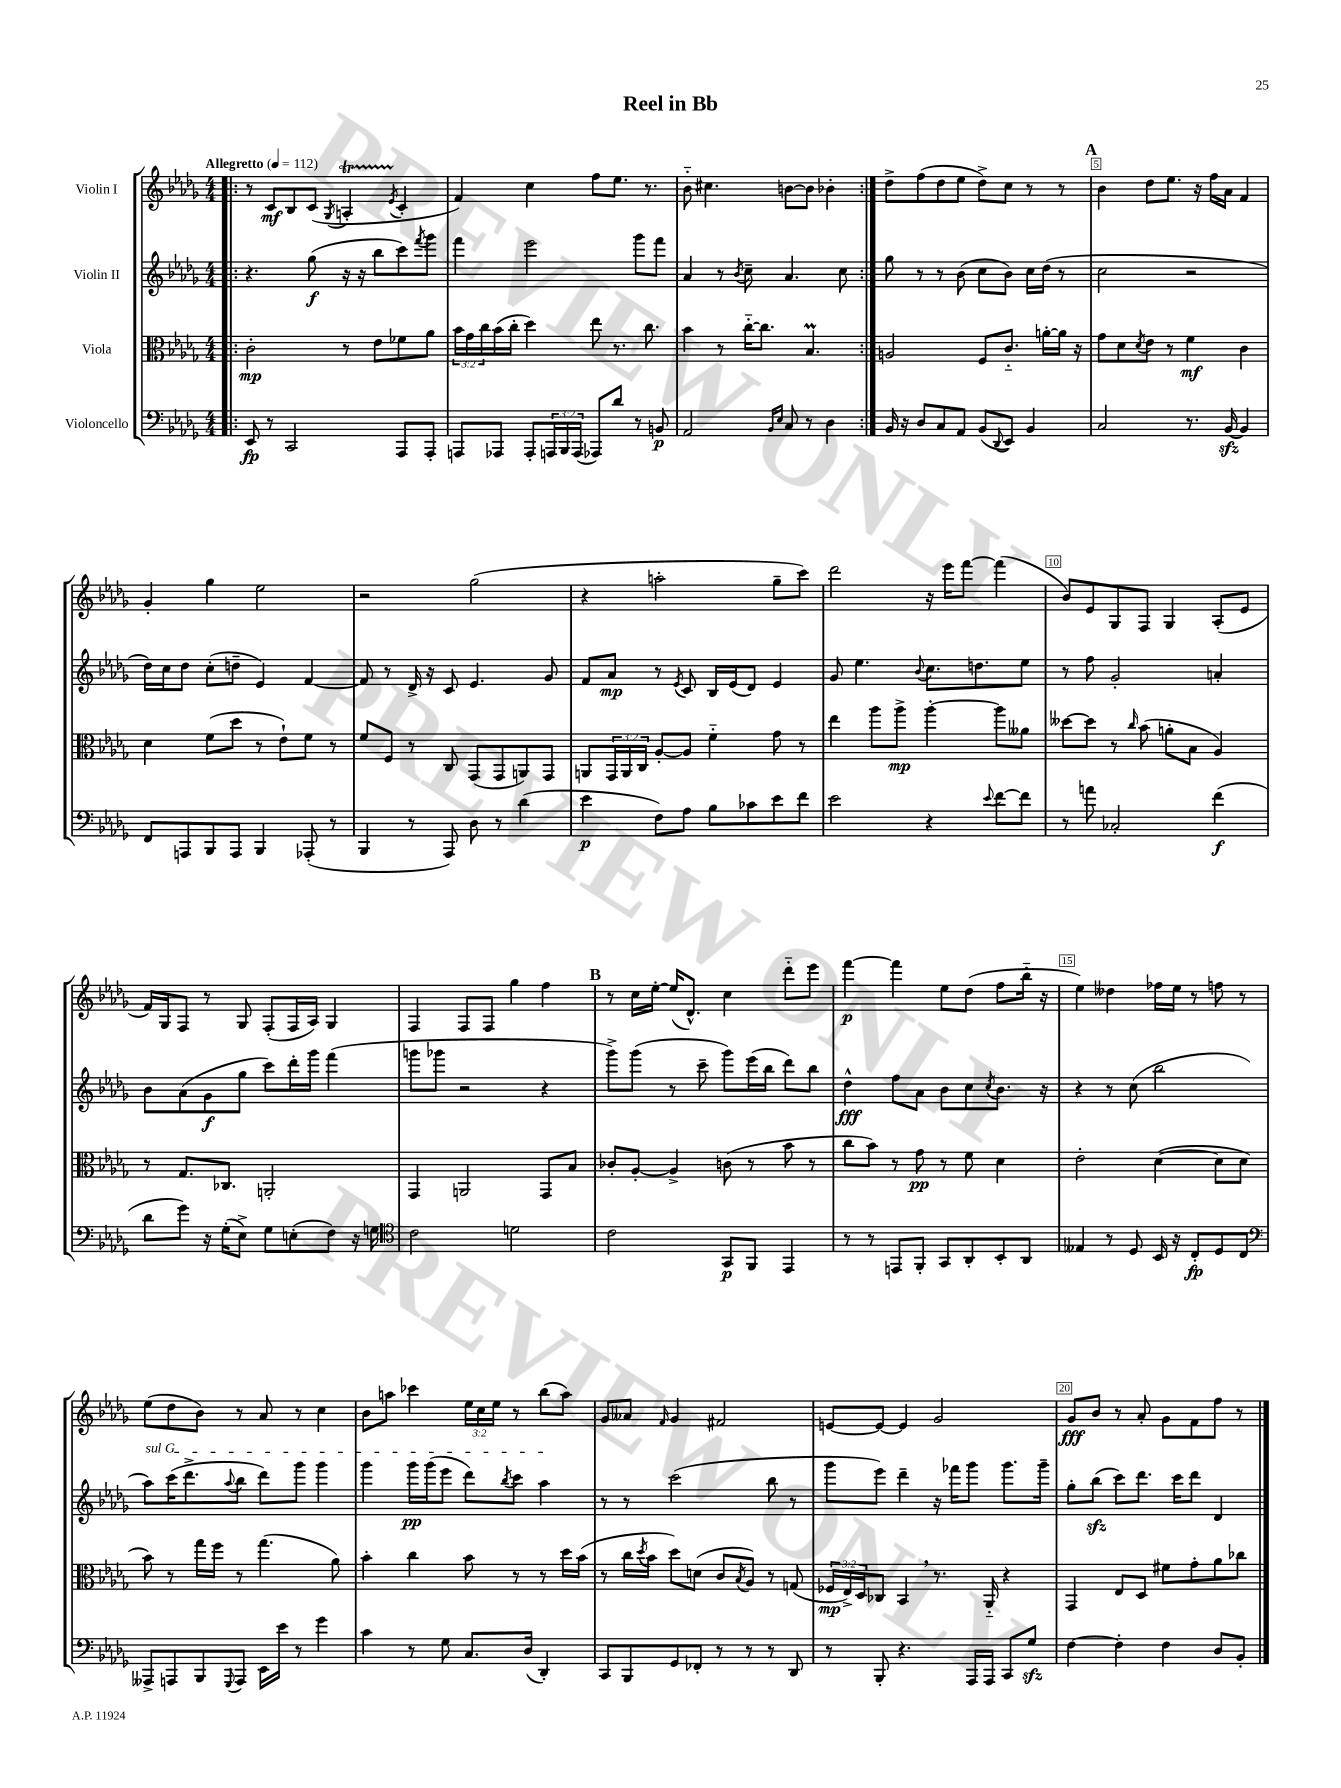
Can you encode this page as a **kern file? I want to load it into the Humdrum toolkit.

**kern	**dynam	**kern	**dynam	**kern	**dynam	**kern	**dynam
*part4	*part4	*part3	*part3	*part2	*part2	*part1	*part1
*staff4	*staff4	*staff3	*staff3	*staff2	*staff2	*staff1	*staff1
*I"Violoncello	*	*I"Viola	*	*I"Violin II	*	*I"Violin I	*
*clefF4	*	*clefC3	*	*clefG2	*	*clefG2	*
*k[b-e-a-d-g-]	*	*k[b-e-a-d-g-]	*	*k[b-e-a-d-g-]	*	*k[b-e-a-d-g-]	*
*M4/4	*	*M4/4	*	*M4/4	*	*M4/4	*
*MM112	*	*MM112	*	*MM112	*	*MM112	*
=1!|:	=1!|:	=1!|:	=1!|:	=1!|:	=1!|:	=1!|:	=1!|:
!	!	!	!	!	!	!LO:TX:a:B:t=Allegretto	!
8EE-/	fp	2c'\	mp	4.r	.	8r	.
8r	.	.	.	.	.	8c/L	mf
2CC/	.	.	.	.	.	8B-/	.
.	.	.	.	(8gg-\	f	(8c/J	.
.	.	.	.	.	.	8qG-/	.
.	.	8r	.	16r	.	4Ant'/	.
.	.	.	.	16r	.	.	.
.	.	8e-\L	.	8bb-\L	.	.	.
.	.	.	.	.	.	8qe-/	.
8AAA-/L	.	8f-X\	.	8ccc\)	.	4c'/	.
.	.	.	.	8qfff/	.	.	.
8AAA-'/J	.	8a-\J	.	8ggg-\J	.	.	.
=2	=2	=2	=2	=2	=2	=2	=2
8AAAn/L	.	24b-\LL	.	4fff\	.	4f/)	.
.	.	24g-\	.	.	.	.	.
.	.	24cc\	.	.	.	.	.
8AAA-X/J	.	(16b-\	.	.	.	.	.
.	.	16cc'\JJ	.	.	.	.	.
8AAA-'/L	.	4dd-\)	.	2eee-\	.	4cc\	.
24AAAn/L	.	.	.	.	.	.	.
24BBB-/	.	.	.	.	.	.	.
(24AAA/JJ	.	.	.	.	.	.	.
8AAA-X/L)	.	8ee-\	.	.	.	8ff\L	.
8d-/J	.	8.r	.	.	.	8.ee-\J	.
8r	.	.	.	8ggg-\L	.	.	.
.	.	8.cc\	.	.	.	8.r	.
8BBn/	p	.	.	8fff\J	.	.	.
=3	=3	=3	=3	=3	=3	=3	=3
2AA-/	.	4b-\	.	4a-/	.	8b-\	.
.	.	.	.	.	.	4.cc#X\	.
.	.	8r	.	8r	.	.	.
.	.	.	.	8qb-/	.	.	.
.	.	[16cc\KL	.	8cc~\	.	.	.
.	.	8.cc\J]	.	.	.	.	.
16qqBB-/LL	.	.	.	.	.	.	.
16qqE-/JJ	.	.	.	.	.	.	.
8C/	.	.	.	4.a-/	.	[8bn\L	.
8r	.	4.B-M/	.	.	.	8b\J]	.
4D-\	.	.	.	.	.	4b-X'\	.
.	.	.	.	8cc\	.	.	.
=4:|!	=4:|!	=4:|!	=4:|!	=4:|!	=4:|!	=4:|!	=4:|!
16BB-/	.	2An/	.	8gg-\	.	8dd-^\L	.
16r	.	.	.	.	.	.	.
8D-/L	.	.	.	8r	.	(8ff\	.
8C/	.	.	.	8r	.	8dd-\	.
8AA-/J	.	.	.	(8b-\	.	8ee-\J	.
(8BB-/L	.	8F/L	.	8cc\L	.	8dd-^\L)	.
8qqDD-/	.	.	.	.	.	.	.
8EE-/J)	.	8.c/J	.	8b-\J)	.	8cc\J	.
4BB-/	.	.	.	16cc\LL	.	8r	.
.	.	[16an'\LL	.	(16dd-\JJ	.	.	.
.	.	16a\JJ]	.	8r	.	8r	.
.	.	16r	.	.	.	.	.
!!LO:REH:place=s1:t=A
=5	=5	=5	=5	=5	=5	=5	=5
2C/	.	8g-\L	.	2cc\	.	4b-\	.
.	.	8d-\	.	.	.	.	.
.	.	8qd-/	.	.	.	.	.
.	.	8e-\J	.	.	.	8dd-\L	.
.	.	8r	.	.	.	8.ee-\J	.
8.r	.	4f\	mf	2r	.	.	.
.	.	.	.	.	.	16r	.
.	.	.	.	.	.	16ff\LL	.
[16BB-zz/	.	.	.	.	.	16a-\JJ	.
4BB-/]	.	4c\	.	.	.	4f/	.
!!LO:LB:g=z
=6	=6	=6	=6	=6	=6	=6	=6
8FF/L	.	4d-\	.	16dd-\LL)	.	4g-'/	.
.	.	.	.	16cc\J	.	.	.
8AAAn/	.	.	.	8dd-\J	.	.	.
8BBB-/	.	(8f\L	.	(8cc'\L	.	4gg-\	.
8AAA/J	.	8dd-\J	.	8ddn~\J	.	.	.
4BBB-/	.	8r	.	4e-/)	.	2ee-\	.
.	.	8e-`\L)	.	.	.	.	.
(8AAA-X'/	.	8f\J	.	[4f/	.	.	.
8r	.	8r	.	.	.	.	.
=7	=7	=7	=7	=7	=7	=7	=7
4BBB-/	.	8f/L	.	8f/]	.	2r	.
.	.	8F/J	.	8r	.	.	.
8r	.	8r	.	16d-^/	.	.	.
.	.	.	.	16r	.	.	.
8AAA-/)	.	8C/	.	8c/	.	.	.
8D-\	.	(8GG-/L	.	4.e-/	.	(2gg-\	.
8r	.	8GG-/	.	.	.	.	.
(4d-\	.	8AAn/)	.	.	.	.	.
.	.	8GG-/J	.	8g-/	.	.	.
=8	=8	=8	=8	=8	=8	=8	=8
4e-\	p	8AAn/L	.	8f/L	.	4r	.
.	.	24GG-/L	.	8a-/J	mp	.	.
.	.	24AA/	.	.	.	.	.
.	.	24C/JJ	.	.	.	.	.
8F\L)	.	[8A-'/L	.	8r	.	2aan'\	.
.	.	.	.	8qe-/	.	.	.
8A-\J	.	8A-/J]	.	8c/	.	.	.
8B-\L	.	4f\	.	16B-/LL	.	.	.
.	.	.	.	(16e-/J	.	.	.
8c-X\	.	.	.	8d-/J)	.	.	.
8e-\	.	8g-\	.	4e-/	.	8gg-~\L	.
8f\J	.	8r	.	.	.	8ccc\J)	.
=9	=9	=9	=9	=9	=9	=9	=9
2e-\	.	4ee-\	.	8g-/	.	2ddd-\	.
.	.	.	.	4.ee-\	.	.	.
.	.	8aa-\L	.	.	.	.	.
.	.	8aa-^\J	mp	.	.	.	.
.	.	.	.	8qqb-/	.	.	.
4r	.	[4aa-'\	.	8.cc\L	.	16r	.
.	.	.	.	.	.	16eee-\KL	.
.	.	.	.	.	.	[8fff\J	.
.	.	.	.	8.ddn\	.	.	.
8qqe-/	.	.	.	.	.	.	.
[8f\L	.	8aa-\L]	.	.	.	(4fff\]	.
8f\J]	.	8a--X\J	.	8ee-\J	.	.	.
=10	=10	=10	=10	=10	=10	=10	=10
8r	.	[8dd--X\L	.	8r	.	8b-/L)	.
8an\	.	8dd--\J]	.	8ff\	.	8e-/	.
2C-X'/	.	8r	.	2g-'/	.	8G-/	.
.	.	16qqcc/	.	.	.	.	.
.	.	(8b-\	.	.	.	8F/J	.
.	.	8an'\L	.	.	.	4G-/	.
.	.	8B-\J	.	.	.	.	.
(4f\	f	4A-/)	.	4an'/	.	(8A-'/L	.
.	.	.	.	.	.	8e-/J	.
!!LO:LB:g=z
=11	=11	=11	=11	=11	=11	=11	=11
8d-\L	.	8r	.	8b-\L	.	16f/LL)	.
.	.	.	.	.	.	16G-/J	.
8g-\J)	.	8.G-/L	.	(8a-\	.	8F/J	.
16r	.	.	.	8g-\	f	8r	.
(16G-'\KL	.	8.C-X/J	.	.	.	.	.
8E-^\J)	.	.	.	8gg-\J	.	8G-/	.
8G-\L	.	2AAn'/	.	8ccc\L)	.	(8F'/L	.
(8En'\	.	.	.	16ddd-'\L	.	16F/L	.
.	.	.	.	16ggg-\JJ	.	16A-/JJ)	.
8F\J)	.	.	.	(4fff\	.	4G-/	.
16r	.	.	.	.	.	.	.
16Gn\	.	.	.	.	.	.	.
=12	=12	=12	=12	=12	=12	=12	=12
*clefC4	*	*	*	*	*	*	*
2c\	.	4GG-/	.	8gggn\L	.	4F/	.
.	.	.	.	8ggg-X\J	.	.	.
.	.	2AAn/	.	2r	.	8F/L	.
.	.	.	.	.	.	8F/J	.
2dn\	.	.	.	.	.	4gg-\	.
.	.	8GG-/L	.	4r	.	4ff\	.
.	.	8B-/J	.	.	.	.	.
!!LO:REH:place=s1:t=B
=13	=13	=13	=13	=13	=13	=13	=13
2c\	.	8c-X'/L	.	8ggg-^\L)	.	8r	.
.	.	[8A-'/J	.	(8ggg-\J	.	16cc\LL	.
.	.	.	.	.	.	[16ee-'\JJ	.
.	.	4A-^/]	.	8r	.	(16ee-/KL]	.
.	.	.	.	.	.	8.d-^^/J)	.
.	.	.	.	8ccc~\	.	.	.
8GG-/L	p	(8cn\	.	8ggg-\L)	.	4cc\	.
8FF/J	.	8r	.	(16eee-\L	.	.	.
.	.	.	.	16bb-\JJ	.	.	.
4EE-/	.	8b-\	.	8ddd-\L)	.	8ddd-\L	.
.	.	8r	.	8bb-\J	.	8eee-\J	.
=14	=14	=14	=14	=14	=14	=14	=14
8r	.	8cc\L	.	4dd-^^\	fff	[4fff\	p
8r	.	8b-\J)	.	.	.	.	.
8EEn/L	.	8r	.	8ff\L	.	4fff\]	.
8FF'/J	.	8g-\	pp	8a-\J	.	.	.
8GG-/L	.	8r	.	8b-\L	.	8ee-\L	.
8AA-'/	.	8f\	.	8cc\	.	(8dd-\J	.
.	.	.	.	8qcc/	.	.	.
8BB-'/	.	4d-\	.	8.b-\J	.	8ff\L	.
8AA-/J	.	.	.	.	.	16bb-\Jk	.
.	.	.	.	16r	.	16r	.
=15	=15	=15	=15	=15	=15	=15	=15
4E--X/	.	2e-'\	.	4r	.	4ee-\)	.
8r	.	.	.	8r	.	4dd--X\	.
8D-/	.	.	.	(8cc\	.	.	.
16BB-/	.	([4d-\	.	2bb-\	.	16ff-X\LL	.
16r	.	.	.	.	.	16ee-\JJ	.
8C'/L	fp	.	.	.	.	8r	.
8D-/	.	8d-\L]	.	.	.	8ffn\	.
8C/J	.	8d-\J	.	.	.	8r	.
!!LO:LB:g=z
=16	=16	=16	=16	=16	=16	=16	=16
*clefF4	*	*	*	*	*	*	*
!	!	!	!	!LO:TX:a:i:t=sul G	!	!	!
8AAA--X^/L	.	8b-\)	.	8aa-\L)	.	(8ee-\L	.
8AAAn/	.	8r	.	(16ccc\K	.	8dd-\	.
.	.	.	.	8.ddd-^\	.	.	.
8BBB-/	.	16gg-\LL	.	.	.	8b-\J)	.
.	.	16ff\JJ	.	.	.	.	.
8qqGGG-/	.	.	.	8qqaa-/	.	.	.
8AAA/J	.	8r	.	8bb-\J	.	8r	.
16EE-\LL	.	(4.gg-\	.	8ddd-\L)	.	8a-/	.
16e-\JJ	.	.	.	.	.	.	.
8r	.	.	.	8ggg-\J	.	8r	.
4g-\	.	.	.	4ggg-\	.	4cc\	.
.	.	8a-\)	.	.	.	.	.
=17	=17	=17	=17	=17	=17	=17	=17
4c\	.	4b-'\	.	4ggg-\	.	8b-\L	.
.	.	.	.	.	.	8aan\J	.
8r	.	4cc\	.	16ggg-\LL	pp	4ccc-X\	.
.	.	.	.	(16ggg-\J	.	.	.
8G-\	.	.	.	8eee-\J	.	.	.
8.C/L	.	8b-\	.	8ddd-\L)	.	24ee-\LL	.
.	.	.	.	.	.	24cc\	.
.	.	.	.	.	.	24ee-\JJ	.
.	.	.	.	8qbb-/	.	.	.
.	.	8r	.	8ccc\J	.	8r	.
(16D-/Jk	.	.	.	.	.	.	.
4DD-'/)	.	8r	.	4aa-\	.	(8bb-\L	.
.	.	16dd-\LL	.	.	.	8aa\J)	.
.	.	(16b-\JJ	.	.	.	.	.
=18	=18	=18	=18	=18	=18	=18	=18
8CC/L	.	8r	.	8r	.	8g-/L	.
8BBB-/	.	16cc\LL	.	8r	.	8a--X/J	.
.	.	8qdd-/	.	.	.	.	.
.	.	16b-\JJ	.	.	.	.	.
.	.	.	.	.	.	16qqf/	.
8GG-/	.	8dd-\L)	.	(2ccc\	.	4g-/	.
8FF-X'/J	.	(8dn\J	.	.	.	.	.
8r	.	8c/L	.	.	.	2f#X/	.
.	.	8qB-/	.	.	.	.	.
8r	.	8A-/J)	.	.	.	.	.
8r	.	8r	.	8bb-\	.	.	.
8DD-/	.	(8Gn/	.	8r	.	.	.
=19	=19	=19	=19	=19	=19	=19	=19
8r	.	24F-X/LL	mp	8ggg-\L	.	[8en/L	.
.	.	24E-^/)	.	.	.	.	.
.	.	24D-/J	.	.	.	.	.
8BBB-'/	.	8C-X/J	.	8eee-\J)	.	8e/J_	.
4.r	.	4BB-,/	.	4ddd-~\	.	4e/]	.
.	.	8.r	.	16r	.	2g-/	.
.	.	.	.	16fff-X\KL	.	.	.
16AAA-/LL	.	.	.	8ggg-\J	.	.	.
16AAA-/JJ	.	16AA-/	.	.	.	.	.
8CC/L	.	4r	.	8.ggg-\L	.	.	.
8G-zz/J	.	.	.	.	.	.	.
.	.	.	.	16ggg-~\Jk	.	.	.
=20	=20	=20	=20	=20	=20	=20	=20
[4F\	.	4GG-/	.	8gg-'\L	.	8g-/L	fff
.	.	.	.	(8bb-zz\J	.	8b-/J	.
4F'\]	.	8E-/L	.	8ccc\L)	.	8r	.
.	.	8D-/J	.	8.ddd-\J	.	8a-'/	.
4F\	.	8f#X\L	.	.	.	8g-\L	.
.	.	.	.	16ccc\KL	.	.	.
.	.	8g-'\	.	8ddd-\J	.	8f\	.
8D-/L	.	8a-\	.	4d-/	.	8ff\J	.
8BB-'/J	.	8cc-X\J	.	.	.	8r	.
==	==	==	==	==	==	==	==
*-	*-	*-	*-	*-	*-	*-	*-
